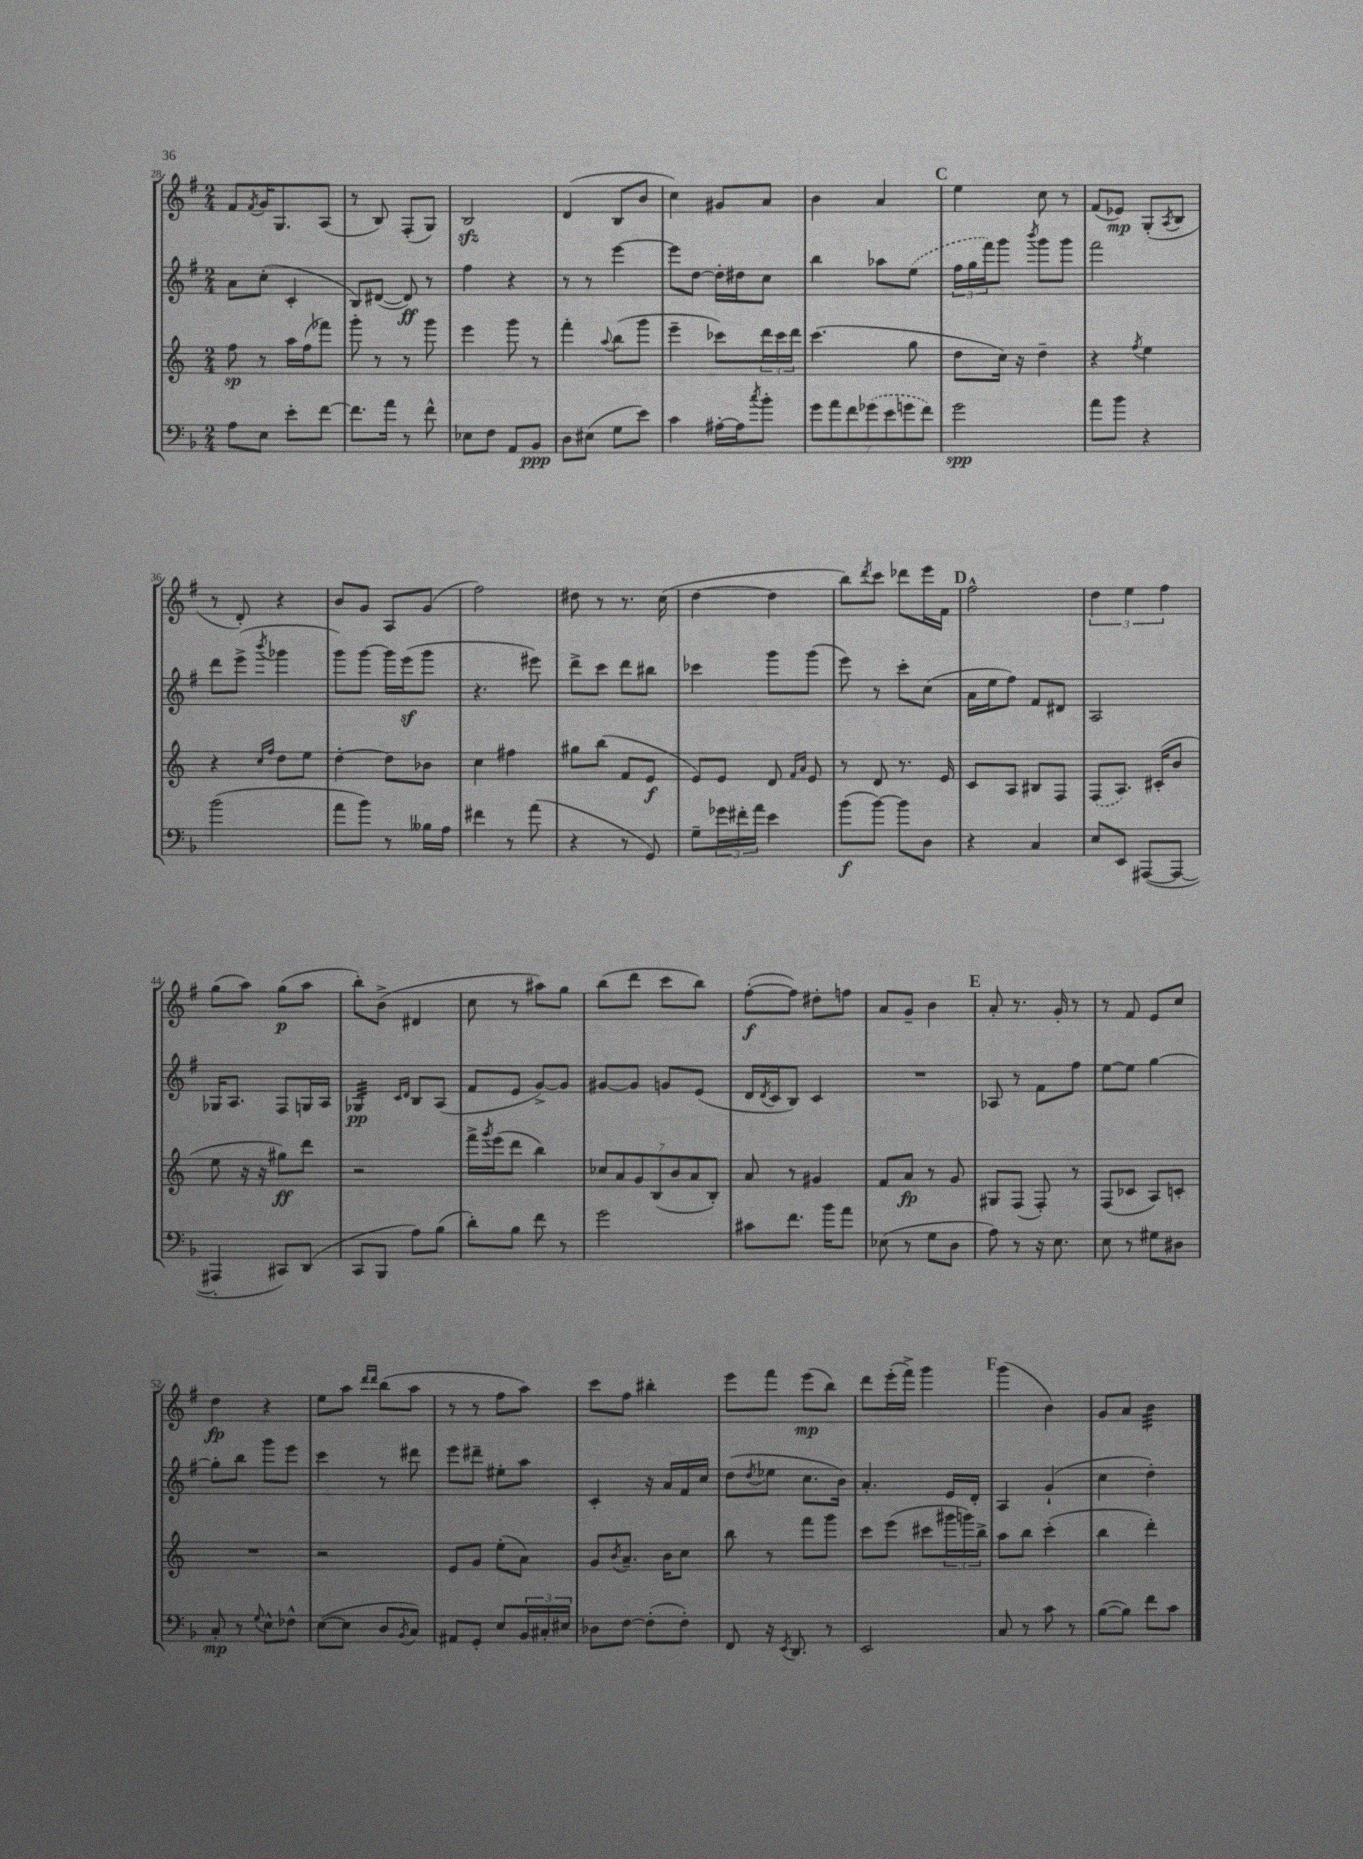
<<
\new StaffGroup <<
\new Staff = "s0" {
    \clef treble \key g \major \numericTimeSignature \time 2/4
    fis'8 \acciaccatura { fis'8 } g'16 g8. a8( |
    r8 b8) fis8-.( g8) |
    b2\sfz |
    d'4( b8 b'8 |
    c''4) gis'8 a'8 |
    b'4 a'4 |
    \mark \markup { \bold "C" } e''4 c''8 r8 |
    fis'8( ees'8\mp) g8-.( \acciaccatura { a8 } b8 |
    r8 d'8-.) r4 |
    b'8 g'8 a8 g'8( |
    fis''2) |
    dis''8 r8 r8. c''16( |
    d''4~ d''4 |
    b''8) \acciaccatura { d'''8 } c'''8 des'''8 e'''16 fis'16 |
    \mark \markup { \bold "D" } fis''2-^ |
    \tuplet 3/2 { d''4 e''4 fis''4 } |
    g''8( a''8) g''8\p( a''8 |
    b''8-.) b'8->( dis'4 |
    c''8 r8 ais''8) g''8 |
    b''8( d'''8 c'''8 b''8) |
    fis''8~-.\f( fis''8) dis''8-. f''8 |
    a'8 g'8-- b'4 |
    \mark \markup { \bold "E" } a'8-. r8. g'16-. r8 |
    r8 fis'8 e'8 c''8 |
    d''4\fp r4 |
    e''8 a''8 \grace { d'''16 d'''16 } b''8( a''8 |
    r8 r8 fis''8 a''8) |
    c'''8 fis''8 bis''4-. |
    e'''8 fis'''8 e'''8\mp( b''8) |
    d'''8 e'''16-.( fis'''16->) g'''4 |
    \mark \markup { \bold "F" } g'''4( b'4) |
    g'8 a'8 b'4:32 \bar "|." |
}
\new Staff = "s1" {
    \clef treble \key g \major \numericTimeSignature \time 2/4
    a'8 c''8-.( c'4-. |
    b8) dis'8~( dis'8\ff) r8 |
    fis''4 r4 |
    r8 r8 e'''4~ |
    e'''8 d''8~ d''16-. dis''16 c''8 |
    b''4 aes''8 \once \slurDashed e''8( |
    \mark \markup { \bold "C" } \tuplet 3/2 { fis''16 g''16 fis'''16) } g'''8 \acciaccatura { b'''8 } g'''8 g'''8 |
    fis'''2 |
    d'''8 e'''8->( \acciaccatura { b'''8 } ges'''4 |
    g'''8) g'''8~ g'''16 e'''16\sf( g'''8 |
    r4. eis'''8) |
    d'''8-> c'''8 d'''8 bis''8 |
    ces'''4 g'''8 g'''8( |
    e'''8) r8 c'''8-. c''8( |
    \mark \markup { \bold "D" } a'16 e''16 fis''8) fis'8 dis'8 |
    a2 |
    ges16 a8. fis8 g16 a16 |
    ges4:32\pp \grace { c'16 d'16 } b8 a8( |
    fis'8 e'8 g'8~->) g'8 |
    gis'8~ gis'8 g'8 e'8( |
    d'16 \acciaccatura { d'8 } c'16 b8) c'4 |
    R2 |
    \mark \markup { \bold "E" } aes8 r8 fis'8 fis''8 |
    e''8~ e''8 g''4~ |
    g''8-. b''8 g'''8 e'''8 |
    c'''4 r8 dis'''8 |
    e'''8 dis'''8-- eis''8-. a''8 |
    c'4-. r16 a'16 fis'16 c''16 |
    d''8( \acciaccatura { d''8 } ees''8 c''8. b'16) |
    a'4.-. e'16 d'16-. |
    \mark \markup { \bold "F" } a4 g'4-!( |
    c''4 d''4-.) \bar "|." |
}
\new Staff = "s2" {
    \clef treble \key c \major \numericTimeSignature \time 2/4
    f''8\sp r8 a''16 f''16( fes'''8) |
    g'''8-. r8 r8 g'''8 |
    e'''4 g'''8 r8 |
    f'''4-. \appoggiatura { a''8 } b''8( g'''8 |
    e'''4-- ces'''8) \tuplet 3/2 { d'''16 ces'''16 d'''16 } |
    c'''4.( g''8 |
    \mark \markup { \bold "C" } d''8 c''16) r16 d''4-- |
    r4 \acciaccatura { f''8 } e''4 |
    r4 \grace { c''16 f''16 } d''8 e''8 |
    d''4~-. d''8 bes'8 |
    c''4 fis''4 |
    gis''8 b''8( f'8 e'8\f |
    e'8) e'8 d'8 \grace { f'16 a'16 } e'8 |
    r8 d'8 r8. e'16 |
    \mark \markup { \bold "D" } c'8 a8 bis8 f8 |
    \once \slurDashed f8( a8.) cis'16-.( b'8 |
    e''8 r16 r16 gis''8\ff) d'''8 |
    r2 |
    f'''16-> \acciaccatura { g'''8 } e'''16( d'''8 b''4) |
    \tuplet 7/4 { ces''8 a'8 g'8 b8( b'8 a'8 b8-.) } |
    a'8 r8 gis'4 |
    f'8 a'8\fp r8 g'8 |
    \mark \markup { \bold "E" } gis8 f8( f8-.) r8 |
    f8( ces'8 a8) c'8-. |
    R2 |
    r2 |
    e'8 g'8 e''8-.( a'8) |
    g'8 \acciaccatura { b'8 } a'8.-- b'16 c''8 |
    b''8 r8 f'''8 g'''8 |
    c'''8 e'''8( cis'''8 \tuplet 3/2 { gis'''16 g'''16) b''16-> } |
    \mark \markup { \bold "F" } a''8 b''8 c'''4-.( |
    b''4 d'''4-.) \bar "|." |
}
\new Staff = "s3" {
    \clef bass \key f \major \numericTimeSignature \time 2/4
    a8 e8 e'8-. f'8~ |
    f'8. a'16 r8 f'8-^ |
    ees8 f8 a,8 bes,8\ppp |
    d8 eis8( g8 e'8) |
    c'4 ais16~-. ais16 \acciaccatura { c''8 } bes'8-. |
    \tuplet 7/4 { g'8 a'8 f'8 \once \slurDashed ges'8( e'8 g'8 f'8) } |
    \mark \markup { \bold "C" } g'2\spp |
    a'8 bes'8 r4 |
    bes'2( |
    a'8 bes'8) r8 beses16 a16 |
    fis'4 r8 a'8( |
    r4 r8 g,8) |
    g8-- \tuplet 3/2 { ges'16 fis'16-. a'16 } e'4 |
    bes'8\f( bes'8~) bes'8 d8 |
    \mark \markup { \bold "D" } r4 c4 |
    e8 e,8 ais,,8~( ais,,8~ |
    ais,,4-. cis,8) d,8( |
    c,8 bes,,8 a8) bes8( |
    d'8-.) bes8 f'8 r8 |
    g'2 |
    cis'8 f'8. bes'16 a'8 |
    ees8( r8 g8 d8 |
    \mark \markup { \bold "E" } a8) r8 r16 e8. |
    e8 r8 gis8 dis8 |
    c8-.\mp r8 \appoggiatura { g8 } e8-^ fes8-^ |
    e8~( e8 d8 \acciaccatura { bes,8 } c8) |
    ais,8 g,8-. e8 \tuplet 3/2 { bes,16 cis16-. eis16 } |
    des8 f8~ f8-.( f8-.) |
    f,8 r16 \acciaccatura { e,8 } d,8. r8 |
    e,2 |
    \mark \markup { \bold "F" } c8 r8 c'8 r8 |
    bes8~( bes8) f'8 c'8 \bar "|." |
}
>>
>>
\layout { \context { \Score currentBarNumber = #28 } }
